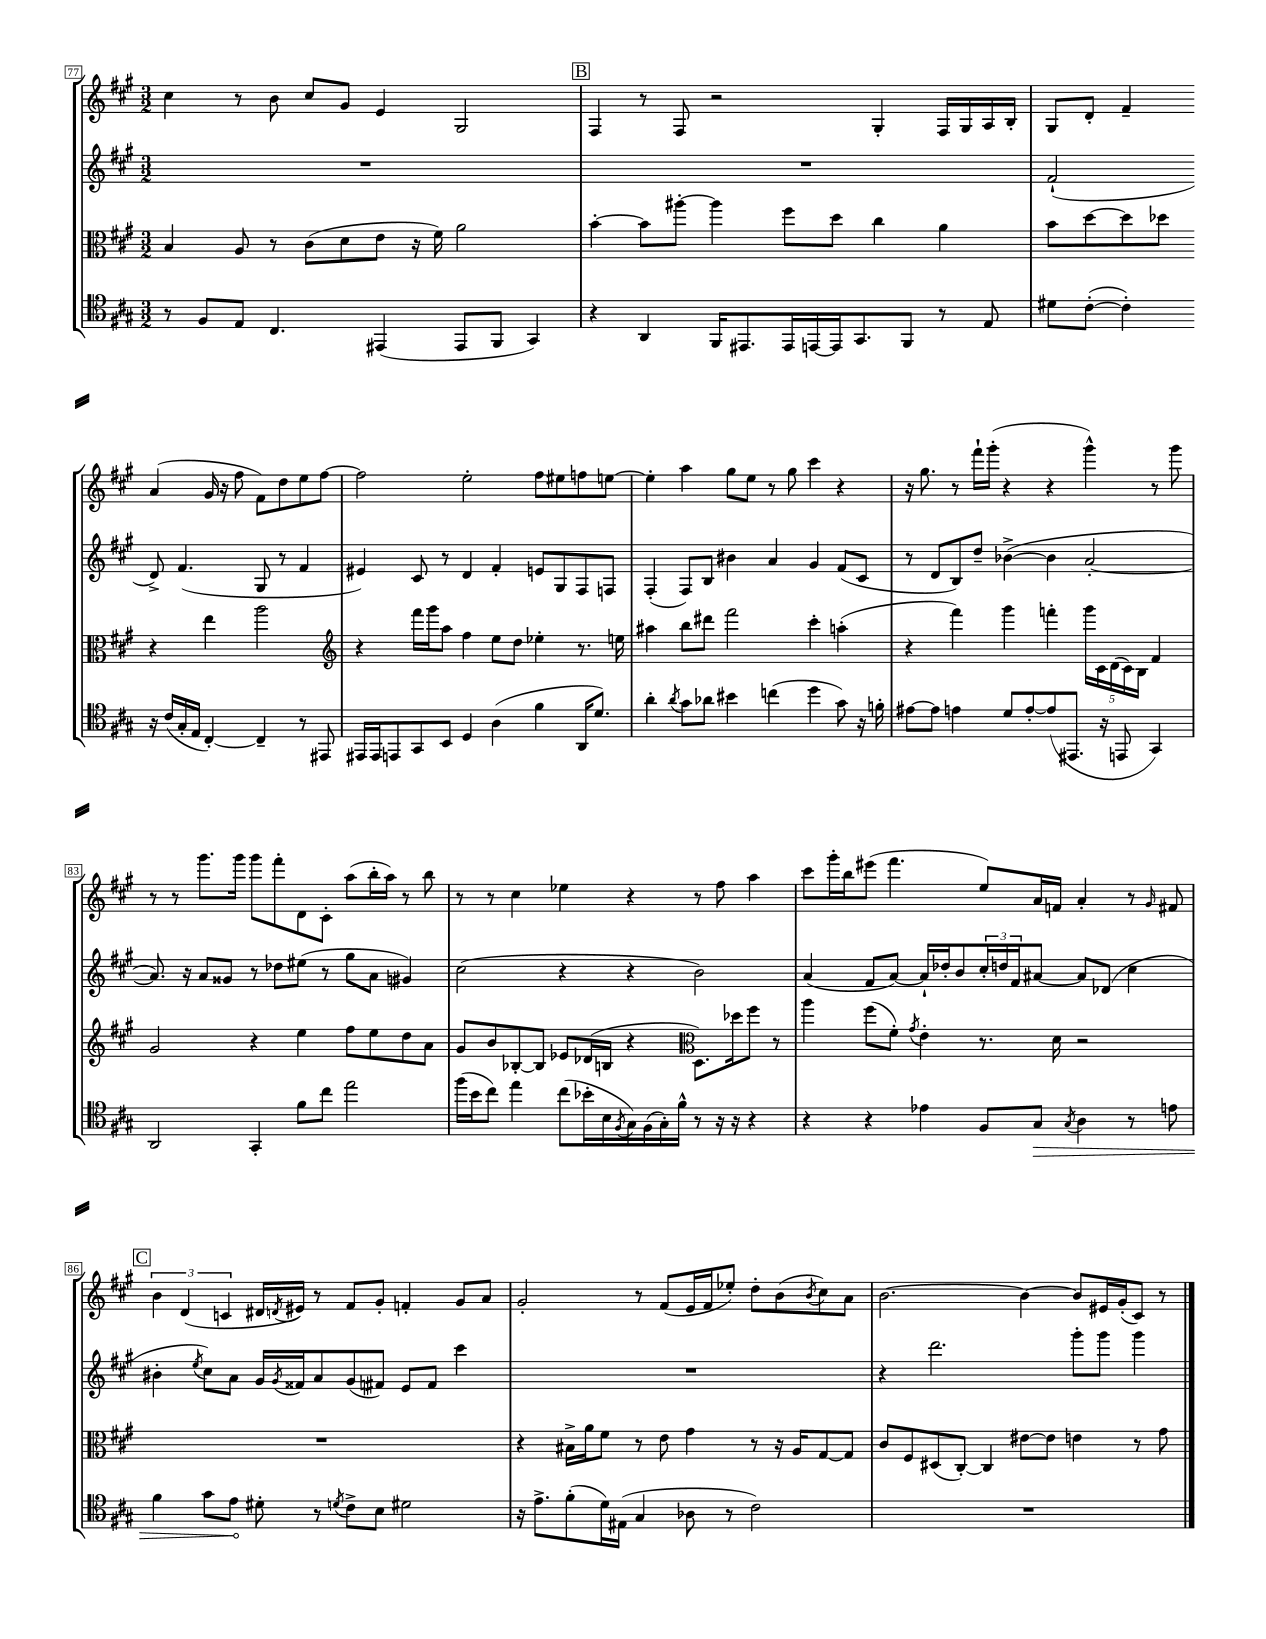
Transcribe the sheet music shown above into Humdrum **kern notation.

**kern	**kern	**kern	**kern
*staff4	*staff3	*staff2	*staff1
*clefC4	*clefC3	*clefG2	*clefG2
*k[f#c#g#]	*k[f#c#g#]	*k[f#c#g#]	*k[f#c#g#]
*M3/2	*M3/2	*M3/2	*M3/2
8r	4B	1.r	4cc#
8F#	.	.	.
8E	8A	.	8r
4.C#	8r	.	8b
.	(8c#	.	8cc#
.	8d	.	8g#
(4EE#	8e	.	4e
.	16r	.	.
.	16f#)	.	.
8EE#	2a	.	2G#
8FF#	.	.	.
4GG#)	.	.	.
=	=	=	=
4r	[4b'	1.r	4F#
4AA	8b]	.	8r
.	[8aa#'	.	8F#
16FF#	4aa#]	.	2r
8.EE#	.	.	.
16EE#	8ff#	.	.
[16EE	.	.	.
16EE]	8dd	.	.
8.GG#	.	.	.
.	4cc#	.	4G#'
8FF#	.	.	.
8r	4a	.	16F#
.	.	.	16G#
8E	.	.	16A
.	.	.	16B'
=	=	=	=
8d#	8b	(2f#`	8G#
([8c#'	[8dd	.	8d'
4c#'])	8dd]	.	4f#~
.	8dd-	.	.
16r	4r	8d^)	(4a
(16c#	.	.	.
16G#'	.	(4.f#	.
16E	.	.	.
[4C#')	4ee	.	16g#
.	.	.	16r
.	.	.	8ff#
4C#~]	2aa	8G#	8f#)
.	.	8r	8dd
8r	.	4f#	8ee
8EE#	.	.	[8ff#
=	=	=	=
*	*clefG2	*	*
16EE#	4r	4e#)	2ff#]
16EE#	.	.	.
8EE	.	.	.
8GG#	16fff#	8c#	.
.	16ggg#	.	.
8BB	8aa	8r	.
4D	4ff#	4d	2ee'
(4A	8ee	4f#'	.
.	8dd	.	.
4f#	4ee-'	8e	8ff#
.	.	8G#	8ee#
16AA	8.r	8F#	8ff
8.d)	.	.	.
.	.	8F	[8ee
.	16ee	.	.
=	=	=	=
4a'	4aa#	(4F#'	4ee']
8qa	.	.	.
8g#	8bb	8F#)	4aa
8a-	8ddd#	8B	.
4b#	2fff#	4b#	8gg#
.	.	.	8ee
(4cc	.	4a	8r
.	.	.	8gg#
4dd	4ccc#'	4g#	4ccc#
8g#)	(4aa'	(8f#	4r
16r	.	8c#	.
16f'	.	.	.
=	=	=	=
[8e#	4r	8r	16r
.	.	.	8.gg#
8e#]	.	8d	.
4e	4fff#)	8B)	8r
.	.	8dd~	16fff#`
.	.	.	(16ggg#'
8d	4ggg#	([4b-^	4r
[8e'	.	.	.
(8e]	4fff'	4b-]	4r
8.EE#	.	.	.
.	20ggg#	[2a'	4ggg#^^)
.	20c#	.	.
16r	.	.	.
.	(20d	.	.
8EE	.	.	.
.	20c#)	.	.
.	20B	.	.
4GG#)	4f#	.	8r
.	.	.	8ggg#
=	=	=	=
2AA	2g#	8.a])	8r
.	.	.	8r
.	.	16r	.
.	.	8a	8.ggg#
.	.	8g##	.
.	.	.	16ggg#
4GG#'	4r	8r	8ggg#
.	.	8dd-	8fff#'
8f#	4ee	(8ee#	8d
8cc#	.	8r	8c#'
2ee	8ff#	8gg#	(8aa
.	8ee	8a	16bb'
.	.	.	16aa)
.	8dd	4g#)	8r
.	8a	.	8bb
=	=	=	=
(16ff#	8g#	(2cc#	8r
16b	.	.	.
8cc#)	8b	.	8r
4ee	[8B-'	.	4cc#
.	8B-]	.	.
(8cc#	8e-	4r	4ee-
16b-'	(16d-	.	.
16B	16B	.	.
8qF#	.	.	.
16G#)	4r	4r	4r
(16F#	.	.	.
16G#')	.	.	.
16f#^^	.	.	.
*	*clefC3	*	*
8r	8.D)	2b)	8r
16r	.	.	8ff#
16r	16dd-	.	.
4r	8ff#	.	4aa
.	8r	.	.
=	=	=	=
4r	4aa	(4a	8ccc#
.	.	.	16ggg#'
.	.	.	16bb
4r	(8ff#	8f#	(8eee#
.	8f#')	[8a)	4.fff#
.	8qg#	.	.
4e-	4e'	16a`]	.
.	.	16dd-'	.
.	.	8b	.
8F#	8.r	24cc#'	8ee)
.	.	24dd	.
.	.	24f#	.
8G#	.	[8a#	16a
.	16d	.	16f
8qG#	.	.	.
4A	2r	8a#]	4a'
.	.	(8d-	.
8r	.	4cc#	8r
.	.	.	16qqg#
8e	.	.	8f#
=	=	=	=
4f#	1.r	4b#'	6b
.	.	.	(6d
.	.	8qee	.
8g#	.	8cc#)	.
.	.	.	6c
8e	.	8a	.
8d#'	.	16g#	16d#
.	.	8qg#	8qd
.	.	16f##	16e#)
8r	.	8a	8r
8qd	.	.	.
8c#^	.	(8g#	8f#
8B	.	8f#)	8g#'
2d#	.	8e	4f'
.	.	8f#	.
.	.	4ccc#	8g#
.	.	.	8a
=	=	=	=
16r	4r	1.r	2g#'
8.e^	.	.	.
(8f#'	16B#^	.	.
.	16a	.	.
16d)	8f#	.	.
(16E#	.	.	.
4G#	8r	.	8r
.	8e	.	(8f#
8A-	4g#	.	16e
.	.	.	16f#
8r	.	.	8ee-')
2c#)	8r	.	8dd'
.	16r	.	(8b
.	16A	.	.
.	.	.	8qb
.	[8G#	.	8cc#)
.	8G#]	.	8a
=	=	=	=
1.r	8c#	4r	[2.b
.	8F#	.	.
.	(8D#	2.ddd	.
.	[8C#')	.	.
.	4C#]	.	.
.	[8e#	.	4b_
.	8e#]	.	.
.	4e	8ggg#'	8b]
.	.	8ggg#	16e#
.	.	.	(16g#'
.	8r	4ggg#	8c#)
.	8g#	.	8r
==	==	==	==
*-	*-	*-	*-
